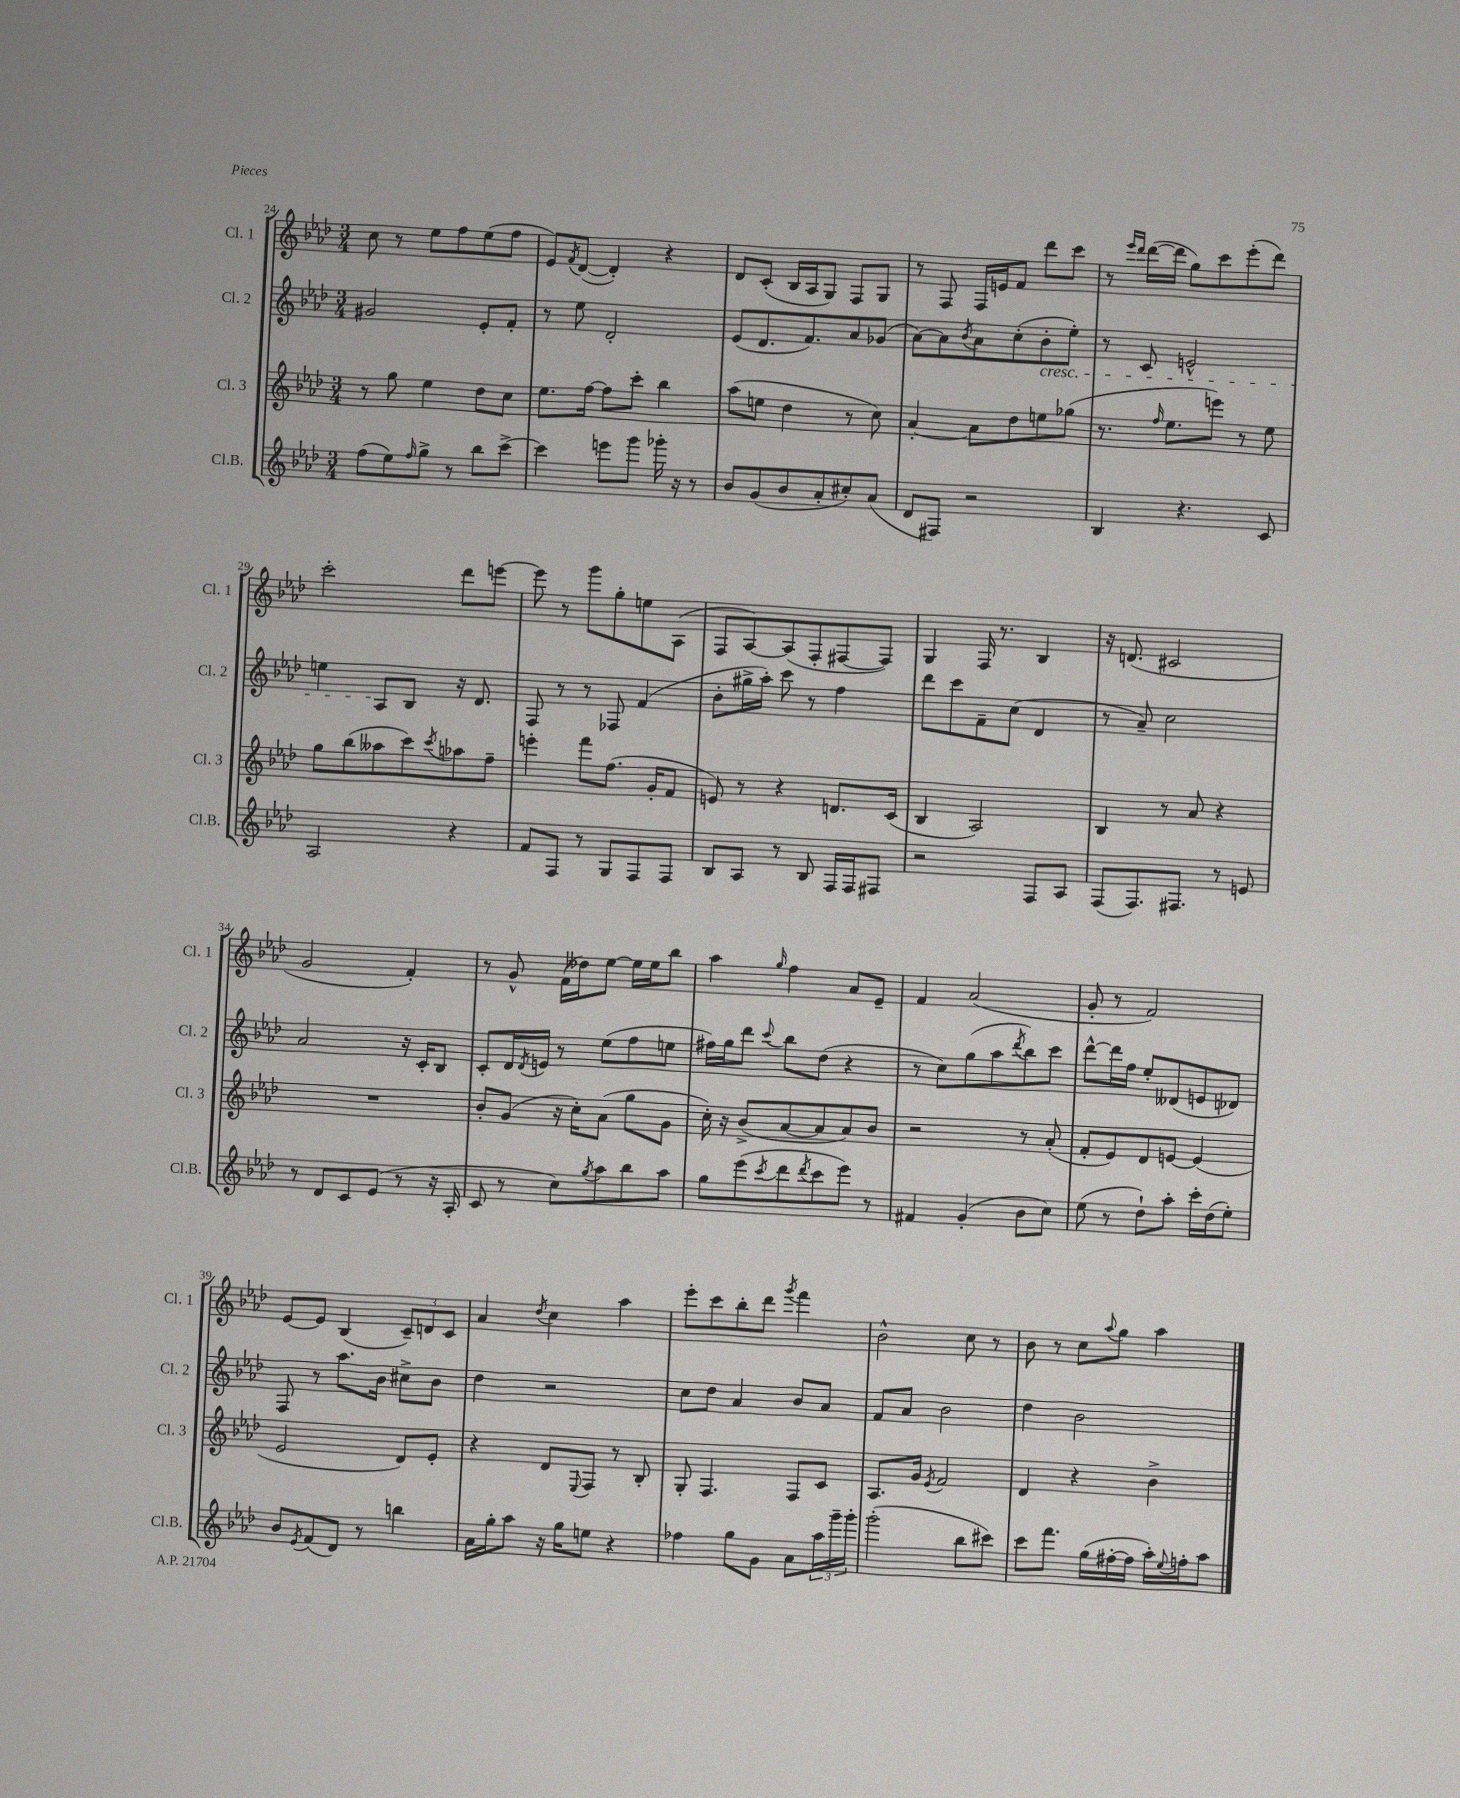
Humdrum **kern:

**kern	**kern	**kern	**kern
*staff4	*staff3	*staff2	*staff1
*clefG2	*clefG2	*clefG2	*clefG2
*k[b-e-a-d-]	*k[b-e-a-d-]	*k[b-e-a-d-]	*k[b-e-a-d-]
*M3/4	*M3/4	*M3/4	*M3/4
(8ff	8r	2g#	8cc
8ee-)	8gg	.	8r
16qqff	.	.	.
8gg^	4ee-	.	8ee-
8r	.	.	8ff
8bb-	8dd-	8e-'	(8ee-
[8ccc^	8cc	8f'	8ff
=	=	=	=
4ccc]	8.ee-	8r	8e-)
.	.	.	8qf
.	.	8ee-	([8d-
.	[16ff	.	.
8eee	8ff]	2d-'	4d-'])
8ggg	8ccc'	.	.
16ggg-'	4bb-	.	4r
16r	.	.	.
8r	.	.	.
=	=	=	=
8b-	(8aa-	(8e-	8d-
(8g	8ee	8.d-	(8c'
8b-	4dd-	.	16B-
.	.	8.f)	16A-
8a-'	.	.	8G)
8cc#')	8r	8a-	8F
(8a-	8cc)	(8g-	8G
=	=	=	=
8d-	[4a-'	[8a-)	8r
8F#)	.	8a-]	8F
.	.	8qb-	.
2r	8a-]	8a-	16F
.	.	.	16e
.	8dd-	(8cc'	8f
.	8ee	8b-'	8ddd-
.	(8gg-	8ee-')	8ccc
=	=	=	=
4B-	8.r	8r	8r
.	.	.	16qqeee-
.	.	.	16qqddd-
.	.	8c	([16ddd-
.	16qqff	.	.
.	8.ee-	.	16ddd-]
4.r	.	2e^^	8gg)
.	8eee)	.	8ccc
.	8r	.	(8eee-'
8c	8ee-	.	8ddd-)
=	=	=	=
2A-	8gg	4ee	2ccc'
.	(8bb-	.	.
.	8aa--	8A-	.
.	8ccc)	8B-	.
.	8qccc	.	.
4r	8aa-	16r	8ddd-
.	.	8.d-	.
.	8ff~	.	[8eee
=	=	=	=
8f	4eee'	8F	8eee]
8F	.	8r	8r
8r	8fff	8r	8ggg
8G	(8.ff	8F-	8gg'
8F	.	(4f	8ee
.	16g'	.	.
8F	8f	.	(8A-
=	=	=	=
8B-	8e)	8b-'	8F
8A-	8r	16gg#^	[8A-)
.	.	16aa-')	.
8r	4r	8ccc	(8A-]
8B-	.	8r	8F'
16F	8.d	4ff	[8F#
16F	.	.	.
8F#	.	.	8F#])
.	(16c	.	.
=	=	=	=
2r	4B-	8ddd-	4G
.	.	8ccc	.
.	2A-)	8f~	16F
.	.	.	8.r
.	.	(8cc	.
8F	.	4d-	4B-
8A-	.	.	.
=	=	=	=
(8F	4B-	8r	16r
.	.	.	(8.d
8.F)	.	8a-~)	.
.	8r	2cc	2c#
8.F#	.	.	.
.	8a-	.	.
8r	4r	.	.
8e	.	.	.
=	=	=	=
8r	2.r	2a-	2g
8d-	.	.	.
8c	.	.	.
(8e-	.	.	.
8r	.	16r	4f')
.	.	16c'	.
16r	.	8B-	.
16A-'	.	.	.
=	=	=	=
8c	8b-'	8c'	8r
8r	(8g	16d-	8g^^
.	.	8qd-	.
.	.	16e	.
8cc)	16r	8r	(16f
.	16cc')	.	16dd--)
8qgg	.	.	.
8aa-	(8a-	(8ee-	[8ee-
8bb-	8gg	8ff	16ee-]
.	.	.	16ee-
8aa-	8g	8ee	8bb-
=	=	=	=
8gg	16cc')	16ff#)	4aa-
.	16r	16gg	.
(8eee-	(8b-^	8ddd-	.
8qccc	.	8qqccc	16qqgg
8ddd-	[8a-	8bb-	4ff
8qddd-	.	.	.
8ccc	8a-]	(8dd-	.
8eee-)	8a-)	4r	8a-
8r	8b-	.	8e-~
=	=	=	=
4f#	2r	8r	4f
.	.	8cc)	.
(4g'	.	(8gg	(2a-
.	.	8aa-	.
.	.	8qddd-	.
8b-	8r	8bb-)	.
8cc)	(8a-'	8ccc	.
=	=	=	=
(8ee-	8f'	[8ddd-^^	8g'
8r	8e-)	16ddd-]	8r
.	.	16ff	.
8dd-`)	8d-	8ee-'	2f)
8aa-'	[8e	(8d--	.
16ccc'	(4e]	8e	.
(16dd-	.	.	.
8ee-')	.	8d-)	.
=	=	=	=
8b-	2e-	8F	[8e-
8qe-	.	.	.
(8f	.	8r	8e-]
8d-)	.	8.aa-	(4B-
8r	.	.	.
.	.	16b-	.
4bb	8d-)	8cc#^	12c~)
.	.	.	12d
.	8e-'	8b-	.
.	.	.	12c
=	=	=	=
16a-	4r	4dd-	4a-
16gg'	.	.	.
8aa-	.	.	.
.	.	.	8qdd-
16r	8d-	2r	4cc
16gg	.	.	.
.	8qqE-	.	.
8ee	8F	.	.
4r	8r	.	4aa-
.	8B-'	.	.
=	=	=	=
4ff-	8G'	8cc	8eee-'
.	4.F	8dd-	8ccc
8gg	.	4a-	8bb-'
8g	.	.	8ddd-
.	.	.	8qggg
8a-	8F	8b-	4fff
24aa-	8c	8a-	.
24ggg~	.	.	.
24ggg'	.	.	.
=	=	=	=
(2ggg'	8.A-	8f	2b-^^
.	.	8a-	.
.	16g	.	.
.	8qe-	.	.
.	2f	2b-	.
8bb-	.	.	8cc
8ccc#)	.	.	8r
=	=	=	=
8ccc	4d-	4dd-	8b-
8.fff	.	.	8r
.	4r	2b-	8cc
(16gg	.	.	.
.	.	.	8qqaa-
[16ff#'	.	.	8gg
16ff#]	.	.	.
16aa-')	4b-^	.	4aa-
8qqee-	.	.	.
16ff'	.	.	.
8aa-	.	.	.
==	==	==	==
*-	*-	*-	*-
